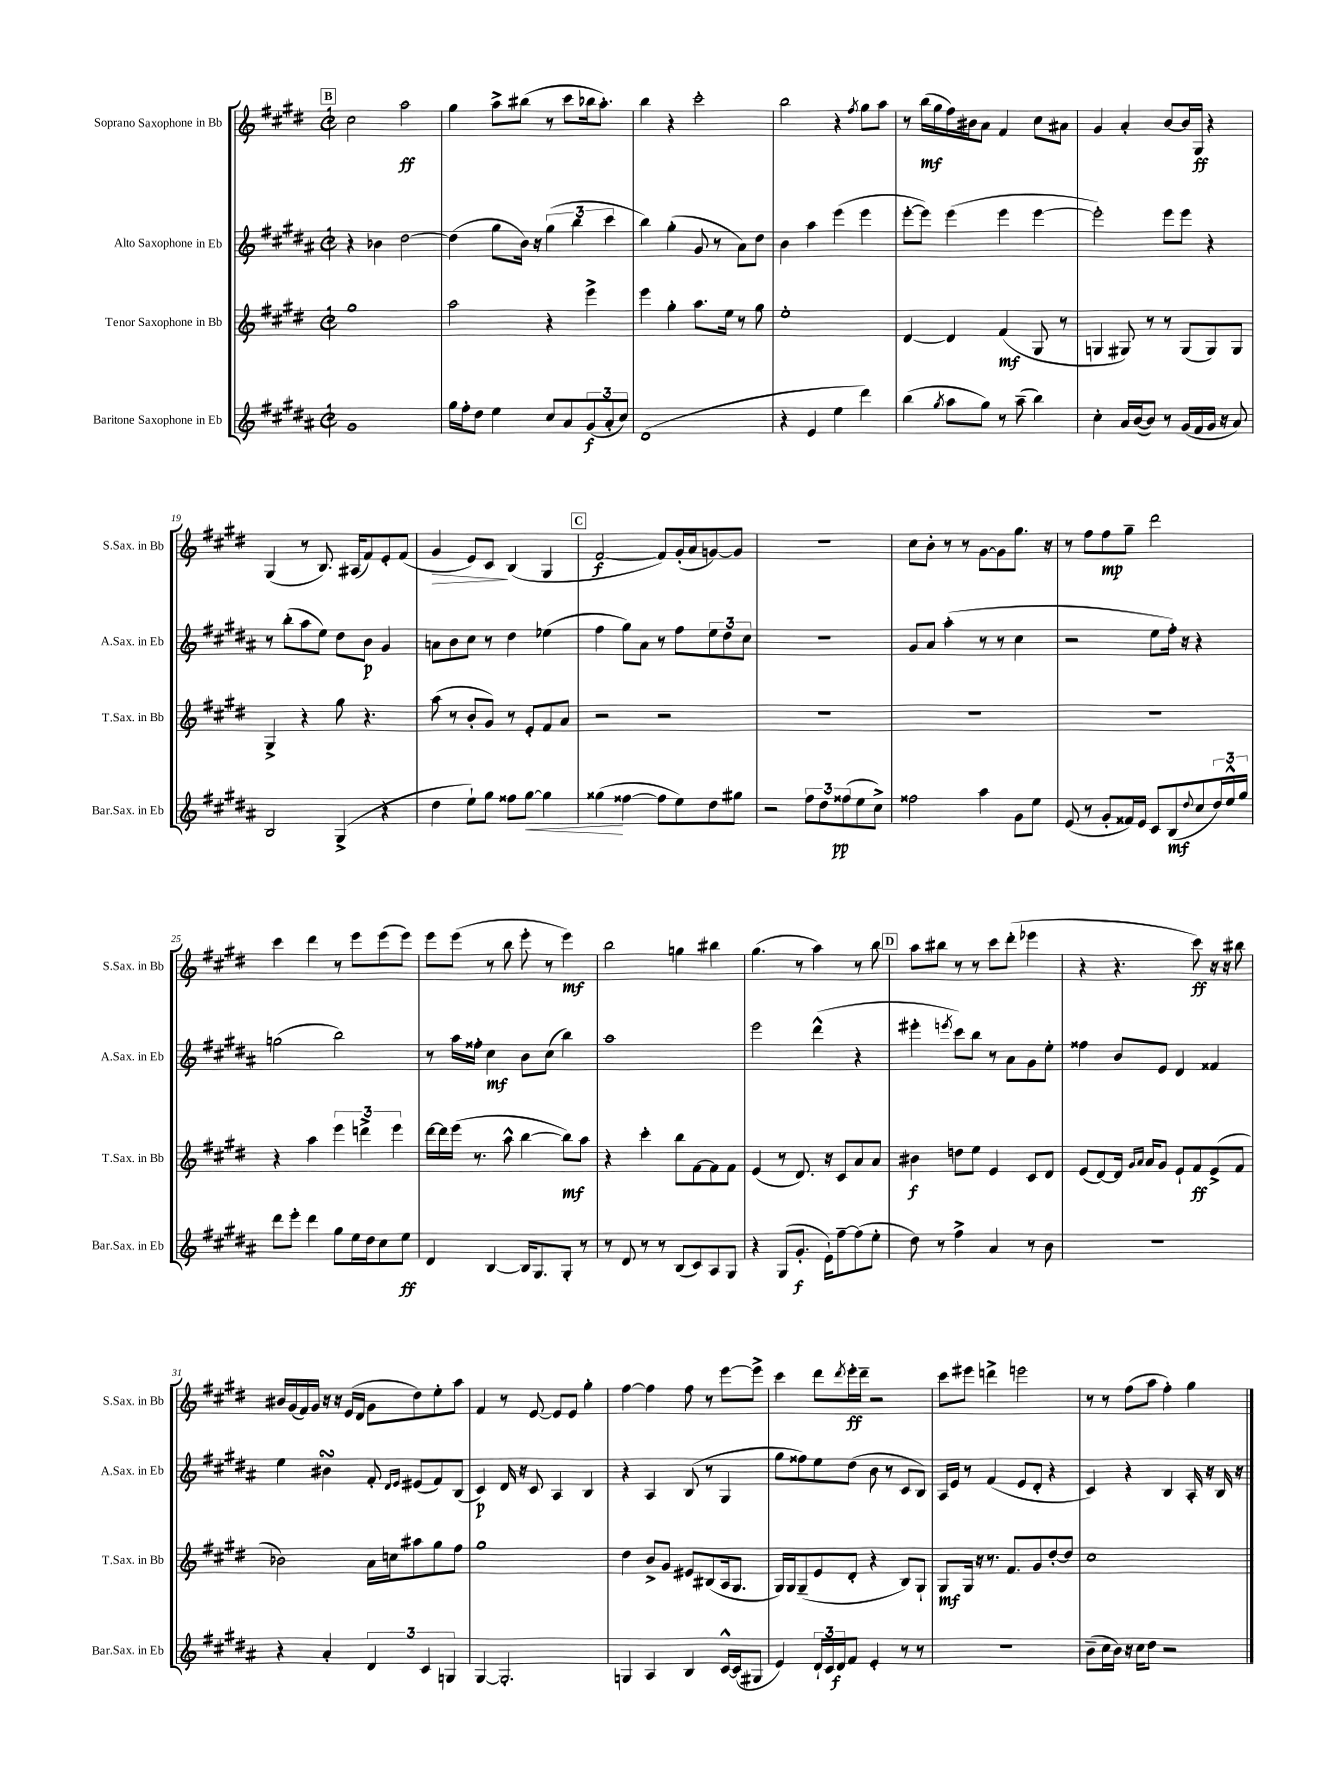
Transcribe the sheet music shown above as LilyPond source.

<<
\new StaffGroup <<
\new Staff = "s0" \with { instrumentName = "Soprano Saxophone in Bb" shortInstrumentName = "S.Sax. in Bb" } {
    \clef treble \key e \major \defaultTimeSignature \time 2/2
    \mark \markup { \box "B" } cis''2 a''2\ff |
    gis''4 a''8-> bis''8( r8 cis'''8 bes''16 a''8.-.) |
    b''4 r4 cis'''2-. |
    b''2 r4 \acciaccatura { fis''8 } gis''8 a''8 |
    r8 b''16\mf( gis''16 fis''16) bis'16 a'8 fis'4 cis''8 ais'8 |
    gis'4 a'4-. b'8~ b'16 gis16\ff r4 |
    gis4( r8 b8.) ais16( fis'8) e'8-. fis'8( |
    gis'4\> e'8) cis'8\! b4( gis4 |
    \mark \markup { \box "C" } fis'2~\f fis'8) gis'16-.( a'16 g'8~) g'8 |
    r1 |
    cis''8 b'8-. r8 r8 gis'8~ gis'8 gis''8. r16 |
    r8 fis''8 fis''8\mp gis''8-- dis'''2 |
    cis'''4 dis'''4 r8 e'''8 e'''8( e'''8) |
    e'''8 e'''8( r8 b''8 e'''8-. r8 e'''4\mf) |
    b''2 g''4 bis''4 |
    gis''4.( r8 a''4) r8 b''8 |
    \mark \markup { \box "D" } a''8 bis''8 r8 r8 cis'''8 dis'''8-.( ees'''4 |
    r4 r4. cis'''8\ff) r16 r16 bis''8 |
    bis'16 gis'16( fis'16) gis'16 r16 r16 e'16( dis'16 gis'8 dis''8) e''8-. a''8 |
    fis'4 r8 e'8~ e'8 e'8 gis''4-. |
    fis''4~ fis''4 fis''8 r8 e'''8~ e'''8-> |
    cis'''4 dis'''8 \acciaccatura { dis'''8 } e'''16-.\ff dis'''16-- r2 |
    cis'''8 eis'''8 d'''4-> e'''2 |
    r8 r8 fis''8( a''8 fis''4-.) gis''4 \bar "|." |
}
\new Staff = "s1" \with { instrumentName = "Alto Saxophone in Eb" shortInstrumentName = "A.Sax. in Eb" } {
    \clef treble \key b \major \defaultTimeSignature \time 2/2
    \mark \markup { \box "B" } r4 bes'4 dis''2~ |
    dis''4( gis''8 b'16) r16 \tuplet 3/2 { gis''4( b''4 cis'''4 } |
    b''4) gis''4-.( gis'8 r8 ais'8) dis''8 |
    b'4 ais''4 e'''4( e'''4 |
    e'''8~-. e'''8) e'''4( e'''4 e'''4~ |
    e'''2-.) e'''8 e'''8 r4 |
    r8 b''8-.( ais''8 e''8) dis''8 b'8\p gis'4 |
    a'8 b'8 cis''8 r8 dis''4 ees''4( |
    \mark \markup { \box "C" } fis''4 gis''8) ais'8 r8 fis''8 \tuplet 3/2 { e''8 dis''8 cis''8 } |
    R1 |
    gis'8 ais'8 ais''4-.( r8 r8 cis''4 |
    r2 e''8 fis''16-.) r16 r4 |
    g''2( b''2) |
    r8 ais''16 fisis''16-. cis''4\mf b'8 cis''8( b''4) |
    ais''1 |
    e'''2 dis'''4-^( r4 |
    \mark \markup { \box "D" } eis'''4-. \acciaccatura { e'''8 } cis'''8) b''8 r8 ais'8 gis'8 e''8-. |
    fisis''4 b'8 e'8 dis'4 fisis'4 |
    e''4 bis'4\turn fis'8-. \grace { dis'16 e'16 } eis'8( fis'8) b8( |
    cis'4\p) dis'16 r16 cis'8 ais4 b4 |
    r4 ais4 b8( r8 gis4 |
    gis''8 fisis''8) e''8 dis''8( b'8 r8 cis'8 b8) |
    ais16 e'16 r8 fis'4( e'8 dis'8-. r4 |
    cis'4) r4 b4 ais16-. r16 b16 r16 \bar "|." |
}
\new Staff = "s2" \with { instrumentName = "Tenor Saxophone in Bb" shortInstrumentName = "T.Sax. in Bb" } {
    \clef treble \key e \major \defaultTimeSignature \time 2/2
    \mark \markup { \box "B" } gis''1 |
    a''2 r4 e'''4-> |
    e'''4 gis''4-. a''8. e''16 r8 gis''8 |
    e''1-. |
    dis'4~ dis'4 fis'4\mf( gis8 r8 |
    g4 gis8) r8 r8 gis8( gis8) gis8 |
    gis4-> r4 gis''8 r4. |
    a''8( r8 b'8-. gis'8) r8 e'8-. fis'8 a'8 |
    \mark \markup { \box "C" } r2 r2 |
    R1 |
    R1 |
    R1 |
    r4 a''4 \tuplet 3/2 { e'''4 d'''4-> e'''4 } |
    dis'''16~ dis'''16 e'''16( r8. a''8-^ b''4~ b''8\mf) a''8 |
    r4 cis'''4-. b''8 fis'8~ fis'8 fis'8 |
    e'4( r8 dis'8.) r16 cis'8 a'8 a'8 |
    \mark \markup { \box "D" } bis'4\f d''8 e''8 e'4 cis'8 dis'8 |
    e'8( dis'8~) dis'16 \grace { gis'16 a'16 } a'16 gis'8 e'8-! fis'8\ff e'8->( fis'8 |
    bes'2) a'16 c''16 ais''8 gis''8 fis''8 |
    gis''1 |
    dis''4 b'8-> gis'8 eis'8 bis8( a16 gis8. |
    gis16) gis16 gis8--( e'8 dis'8-. r4 b8) gis8-! |
    gis8\mf gis16 r16 r8. fis'8. gis'8 dis''8~-. dis''8 |
    cis''1 \bar "|." |
}
\new Staff = "s3" \with { instrumentName = "Baritone Saxophone in Eb" shortInstrumentName = "Bar.Sax. in Eb" } {
    \clef treble \key b \major \defaultTimeSignature \time 2/2
    \mark \markup { \box "B" } gis'1 |
    gis''16 fis''16-. dis''8 e''4 cis''8 ais'8 \tuplet 3/2 { gis'8\f( ais'8-. cis''8) } |
    dis'1( |
    r4 e'4 e''4 dis'''4) |
    b''4( \acciaccatura { gis''8 } ais''8 gis''8) r8 ais''8--( b''4) |
    cis''4-. ais'16 b'16~( b'8) r8 gis'16( fis'16 gis'16 r16 ais'8) |
    b2 gis4->( r4 |
    dis''4 e''8-!) gis''8 fisis''8 gis''8~\< gis''4 |
    \mark \markup { \box "C" } gisis''4\!( fisis''4~ fisis''8 e''8) dis''8 gis''8 |
    r2 \tuplet 3/2 { fis''8 dis''8 fisis''8\pp( } e''8 cis''8->) |
    fisis''2 ais''4 gis'8 e''8 |
    e'8( r8 gis'8-. fisis'16) e'16 cis'8 b8\mf( \appoggiatura { dis''8 } cis''8 \tuplet 3/2 { dis''16) e''16-^ gis''16 } |
    dis'''8 e'''8-. dis'''4 gis''8 e''16 dis''16 cis''8 e''8\ff |
    dis'4 b4~ b16 gis8. gis8-. r8 |
    r8 dis'8 r8 r8 b8( cis'8) ais8 gis8 |
    r4 gis8( gis'8.-.\f e'16-!) fis''8~-- fis''8( e''8-. |
    \mark \markup { \box "D" } dis''8) r8 fis''4-> ais'4 r8 b'8 |
    R1 |
    r4 ais'4-. \tuplet 3/2 { dis'4 cis'4 g4 } |
    gis4~ gis2.-. |
    g4 ais4 b4 cis'16~-^ cis'16( gis8 |
    e'4) \tuplet 3/2 { dis'16-! cis'16 dis'16\f } fis'8 e'4-. r8 r8 |
    r1 |
    b'8--( cis''16 b'16) r16 cis''16 dis''8 r2 \bar "|." |
}
>>
>>
\layout { \context { \Score currentBarNumber = #13 } }
